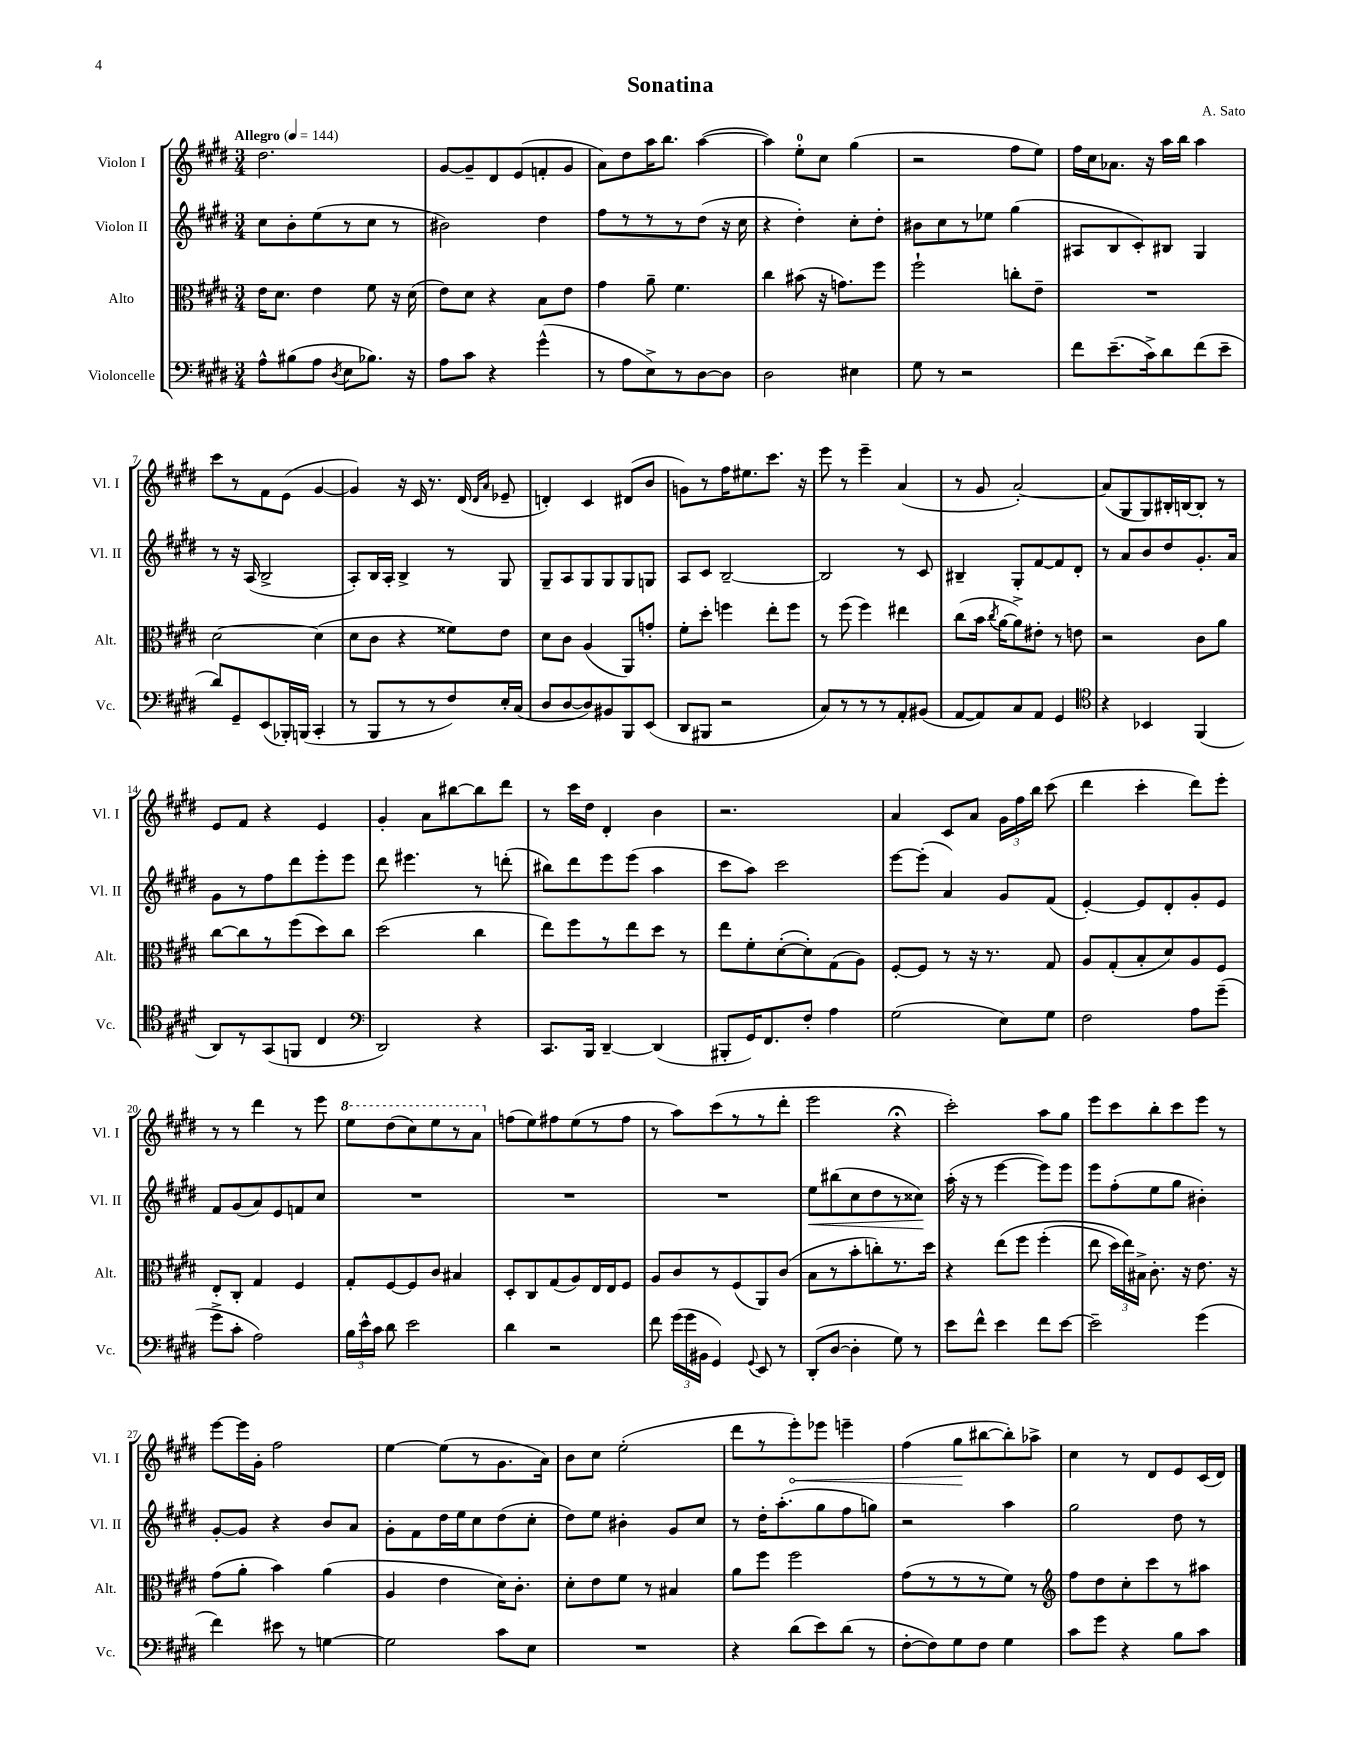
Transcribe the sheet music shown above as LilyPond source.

\header { title = "Sonatina" composer = "A. Sato" }
<<
\new StaffGroup <<
\new Staff = "s0" \with { instrumentName = "Violon I" shortInstrumentName = "Vl. I" } {
    \clef treble \key e \major \numericTimeSignature \time 3/4 \tempo "Allegro" 4 = 144
    \autoBeamOff dis''2. |
    gis'8[~ gis'8-- dis'8 e'8( f'8-. gis'8] |
    a'8[) dis''8 a''16 b''8.] a''4~( |
    a''4) e''8[-0-. cis''8] gis''4( |
    r2 fis''8[ e''8]) |
    fis''16[ cis''16 aes'8.] r16 a''16[ b''16] a''4 |
    cis'''8[ r8 fis'8 e'8]( gis'4~ |
    gis'4) r16 cis'16 r8. dis'16( \grace { dis'16[ a'16] } ees'8-- |
    d'4-.) cis'4 dis'8[( b'8] |
    g'8[) r8 fis''16 eis''8. cis'''8.] r16 |
    e'''8 r8 e'''4-- a'4( |
    r8 gis'8 a'2~-.) |
    a'8[( gis8 gis8) bis16-. b16~ b8]-. r8 |
    e'8[ fis'8] r4 e'4 |
    gis'4-. a'8[ bis''8~ bis''8 dis'''8] |
    r8 cis'''16[ dis''16] dis'4-. b'4 |
    r2. |
    a'4 cis'8[ a'8] \tuplet 3/2 { gis'16[ fis''16 b''16] } cis'''8( |
    dis'''4 cis'''4-. dis'''8[) e'''8]-. |
    r8 r8 dis'''4 r8 e'''8 |
    \ottava #1 e'''8[ dis'''8( cis'''8) e'''8 r8 a''8] \ottava #0 |
    f''8[( e''8) fis''8 e''8( r8 fis''8] |
    r8 a''8[) cis'''8( r8 r8 dis'''8]-. |
    e'''2 r4\fermata |
    cis'''2-.) a''8[ gis''8] |
    e'''8[ cis'''8 b''8-. cis'''8 e'''8] r8 |
    e'''8[~ e'''16 gis'16]-. fis''2 |
    e''4~ e''8[( r8 gis'8. a'16]) |
    b'8[ cis''8] e''2-.( |
    dis'''8[ r8 \once \override Hairpin.circled-tip = ##t e'''8-.\<) ees'''8] e'''4-- |
    fis''4( gis''8[\! bis''8~ bis''8-.) aes''8]-> |
    cis''4 r8 dis'8[ e'8 cis'16( dis'16]) \bar "|." |
}
\new Staff = "s1" \with { instrumentName = "Violon II" shortInstrumentName = "Vl. II" } {
    \clef treble \key e \major \numericTimeSignature \time 3/4
    \autoBeamOff cis''8[ b'8-. e''8( r8 cis''8] r8 |
    bis'2) dis''4 |
    fis''8[ r8 r8 r8 dis''8]( r16 cis''16 |
    r4 dis''4-.) cis''8[-. dis''8]-. |
    bis'8[ cis''8 r8 ees''8] gis''4( |
    ais8[ b8 cis'8-.) bis8] gis4 |
    r8 r16 a16( b2-> |
    a8[-.) b16 a16]-. b4-> r8 gis8 |
    gis8[-- a8 gis8 gis8 gis8 g8] |
    a8[ cis'8] b2~-- |
    b2 r8 cis'8 |
    bis4-- gis8[-. fis'8~ fis'8 dis'8]-. |
    r8 a'8[ b'8 dis''8 gis'8.-. a'16] |
    gis'8[ r8 fis''8 dis'''8 e'''8-. e'''8] |
    dis'''8 eis'''4. r8 d'''8-.( |
    bis''8[) dis'''8 e'''8 e'''8]( a''4 |
    cis'''8[ a''8]) cis'''2 |
    e'''8[~ e'''8]-.( a'4) gis'8[ fis'8]( |
    e'4~-.) e'8[ dis'8-. gis'8-. e'8] |
    fis'8[ gis'8( a'8) e'8 f'8 cis''8] |
    R2. |
    R2. |
    R2. |
    e''8[\< bis''8( cis''8 dis''8 r8 cisis''8]\!) |
    a''16-.( r16 r8 e'''4~ e'''8[) e'''8] |
    e'''8[ fis''8-.( e''8 gis''8] bis'4-.) |
    gis'8[~-. gis'8] r4 b'8[ a'8] |
    gis'8[-. fis'8 dis''16 e''16 cis''8 dis''8( cis''8]-. |
    dis''8[) e''8] bis'4-. gis'8[ cis''8] |
    r8 dis''16[-. a''8.-.( gis''8 fis''8 g''8]) |
    r2 a''4 |
    gis''2 dis''8 r8 \bar "|." |
}
\new Staff = "s2" \with { instrumentName = "Alto" shortInstrumentName = "Alt." } {
    \clef alto \key e \major \numericTimeSignature \time 3/4
    \autoBeamOff e'16[ dis'8.] e'4 fis'8 r16 dis'16( |
    e'8[) dis'8] r4 b8[ e'8] |
    gis'4 a'8-- fis'4. |
    cis''4 bis'8( r16 g'8.[) fis''8] |
    fis''2-! c''8[-. e'8]-- |
    R2. |
    dis'2~ dis'4( |
    dis'8[ cis'8] r4 fisis'8[) e'8] |
    dis'8[ cis'8] a4( a,8[) g'8]-. |
    fis'8[-. dis''8]-. f''4 e''8[-. f''8] |
    r8 fis''8( fis''4) eis''4 |
    cis''8[( b'16] \acciaccatura { cis''8 } a'16[~ a'8->) eis'8]-. r8 e'8 |
    r2 cis'8[ a'8] |
    cis''8[~ cis''8 r8 fis''8( dis''8) cis''8] |
    dis''2( cis''4 |
    e''8[) fis''8 r8 e''8 dis''8] r8 |
    e''8[ fis'8-. dis'8~-.( dis'8-.) gis8( a8]) |
    fis8[~-. fis8] r8 r16 r8. gis8 |
    a8[ gis8-.( b8-. dis'8) a8 fis8] |
    e8[-. cis8]-. gis4 fis4 |
    gis8[-. fis8~ fis8 cis'8] bis4 |
    dis8[-. cis8 gis8( a8) e16 e16 fis8] |
    a8[ cis'8 r8 fis8( a,8) cis'8]( |
    b8[ r8 b'8-. c''8-.) r8. dis''16] |
    r4 e''8[\( fis''8] fis''4-.( |
    e''8 \tuplet 3/2 { dis''16[) e''16\) bis16]-> } cis'8.-. r16 e'8. r16 |
    gis'8[( a'8]-. b'4) a'4( |
    a4 e'4 dis'16[) cis'8.]-. |
    dis'8[-. e'8 fis'8] r8 bis4 |
    a'8[ fis''8] fis''2 |
    gis'8[( r8 r8 r8 fis'8]) r8 |
    \clef treble fis''8[ dis''8 cis''8-. cis'''8 r8 ais''8] \bar "|." |
}
\new Staff = "s3" \with { instrumentName = "Violoncelle" shortInstrumentName = "Vc." } {
    \clef bass \key e \major \numericTimeSignature \time 3/4
    \autoBeamOff a8[-^ bis8( a8] \acciaccatura { dis8 } e8[ bes8.]) r16 |
    a8[ cis'8] r4 gis'4-^( |
    r8 a8[ e8->) r8 dis8~ dis8] |
    dis2 eis4 |
    gis8 r8 r2 |
    fis'8[ e'8.--( cis'16->) dis'8 fis'8( e'8]-- |
    dis'8[) gis,8-- e,8( bes,,16-.) b,,16]( cis,4-. |
    r8 b,,8[ r8 r8 fis8) e16-. cis16]( |
    dis8[ dis8~ dis8) bis,8 b,,8 e,8]( |
    dis,8[ bis,,8] r2 |
    cis8[) r8 r8 r8 a,8-. bis,8]( |
    a,8[~ a,8) cis8 a,8] gis,4 |
    \clef tenor r4 bes,4 fis,4( |
    a,8[) r8 gis,8( f,8] cis4 |
    \clef bass dis,2) r4 |
    cis,8.[ b,,16] dis,4~-- dis,4( |
    bis,,8[-. gis,16) fis,8. fis8]-. a4 |
    gis2( e8[) gis8] |
    fis2 a8[ gis'8]--( |
    gis'8[-> cis'8]-. a2) |
    \tuplet 3/2 { b16[ e'16-^ cis'16] } dis'8 e'2 |
    dis'4 r2 |
    fis'8 \tuplet 3/2 { gis'16[( gis'16 bis,16] } gis,4) \appoggiatura { gis,8 } e,8 r8 |
    dis,8[-.( dis8]~ dis4-. gis8) r8 |
    e'8[ fis'8]-^ e'4 fis'8[ e'8]~ |
    e'2-- gis'4( |
    fis'4) eis'8 r8 g4~ |
    g2 cis'8[ e8] |
    R2. |
    r4 dis'8[( e'8) dis'8]( r8 |
    fis8[~-. fis8) gis8 fis8] gis4 |
    cis'8[ gis'8] r4 b8[ cis'8] \bar "|." |
}
>>
>>
